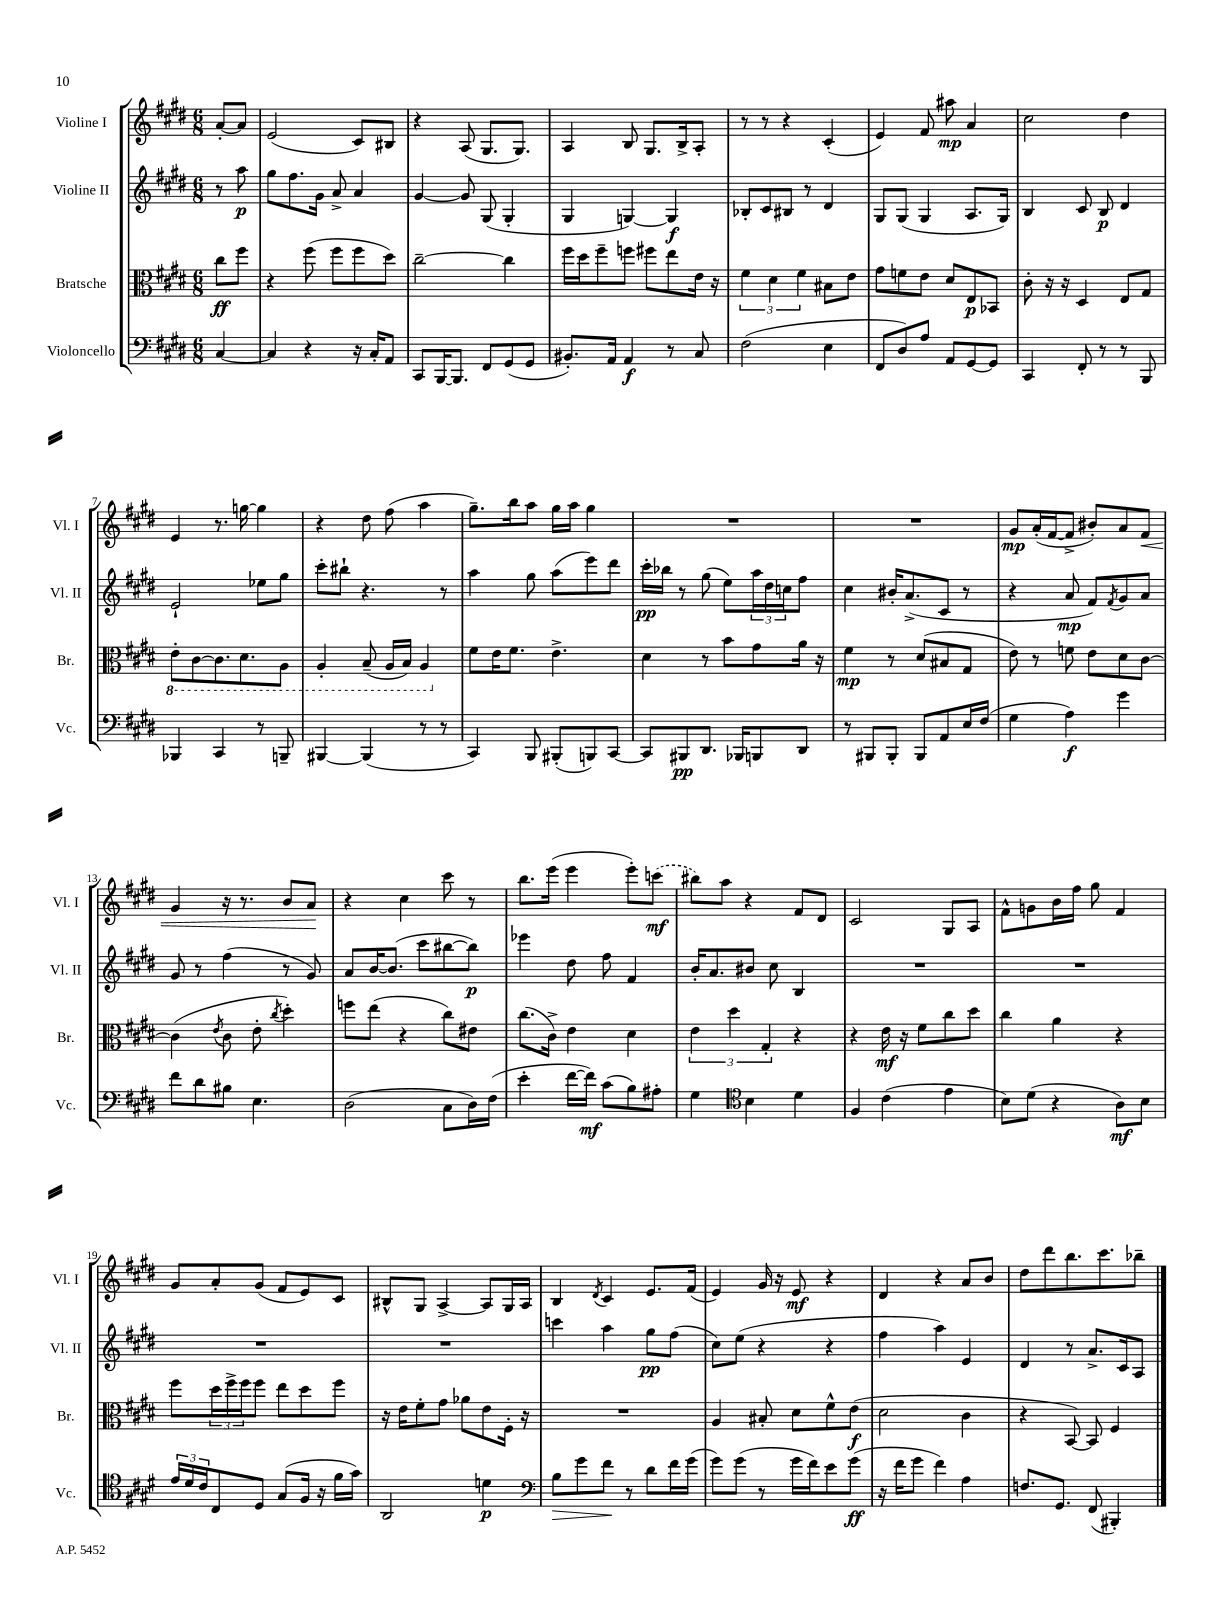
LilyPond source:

<<
\new StaffGroup <<
\new Staff = "s0" \with { instrumentName = "Violine I" shortInstrumentName = "Vl. I" } {
    \clef treble \key e \major \numericTimeSignature \time 6/8 \partial 4
    a'8~-. a'8 |
    e'2( cis'8) bis8 |
    r4 a8( gis8. gis8.) |
    a4 b8 gis8. b16-> a8-. |
    r8 r8 r4 cis'4-.( |
    e'4) fis'8 ais''8\mp a'4 |
    cis''2 dis''4 |
    e'4 r8. g''16~ g''4 |
    r4 dis''8 fis''8( a''4 |
    gis''8.--) b''16 a''8 gis''16 a''16 gis''4 |
    R2. |
    R2. |
    gis'8\mp a'16-.( fis'16~ fis'8-> bis'8-.) a'8 fis'8\< |
    gis'4 r16 r8. b'8 a'8\! |
    r4 cis''4 cis'''8 r8 |
    b''8. e'''16( e'''4 e'''8-.) \once \slurDashed c'''8\mf( |
    bis''8) a''8 r4 fis'8 dis'8 |
    cis'2 gis8 a8 |
    fis'8-^ g'8 b'16 fis''16 gis''8 fis'4 |
    gis'8 a'8-. gis'8( fis'8 e'8) cis'8 |
    bis8-^ gis8 a4~-> a8 gis16 a16 |
    b4 \acciaccatura { dis'8 } cis'4 e'8. fis'16( |
    e'4) gis'16 r16 e'8\mf r4 |
    dis'4 r4 a'8 b'8 |
    dis''8 dis'''8 b''8. cis'''8. bes''8-- \bar "|." |
}
\new Staff = "s1" \with { instrumentName = "Violine II" shortInstrumentName = "Vl. II" } {
    \clef treble \key e \major \numericTimeSignature \time 6/8 \partial 4
    r8 a''8\p |
    gis''8 fis''8. gis'16 a'8-> a'4 |
    gis'4~ gis'8 gis8( gis4-. |
    gis4 g4~) g4\f |
    bes8-. cis'8 bis8 r8 dis'4 |
    gis8 gis8( gis4 a8. gis16) |
    b4 cis'8 b8\p dis'4 |
    e'2-! ees''8 gis''8 |
    cis'''8-. bis''8-! r4. r8 |
    a''4 gis''8 a''8( e'''8) dis'''8 |
    cis'''16-.\pp bes''16 r8 gis''8( e''8) \tuplet 3/2 { a''16 dis''16 c''16 } fis''8 |
    cis''4 bis'16-. a'8.->( cis'8 r8 |
    r4 a'8\mp fis'8) \acciaccatura { fis'8 } gis'8 a'8 |
    gis'8 r8 fis''4( r8 gis'8) |
    a'8 b'16~ b'8.( cis'''8 bis''8~ bis''8\p) |
    ees'''4 dis''8 fis''8 fis'4 |
    b'16-. a'8. bis'8 cis''8 b4 |
    R2. |
    R2. |
    R2. |
    R2. |
    c'''4 a''4 gis''8\pp fis''8( |
    cis''8) e''8( r4 r4 |
    fis''4 a''4) e'4 |
    dis'4 r8 a'8.-> cis'16 a8 \bar "|." |
}
\new Staff = "s2" \with { instrumentName = "Bratsche" shortInstrumentName = "Br." } {
    \clef alto \key e \major \numericTimeSignature \time 6/8 \partial 4
    cis''8\ff fis''8 |
    r4 fis''8( fis''8 fis''8 dis''8) |
    cis''2~-- cis''4 |
    fis''16 dis''16 fis''8-- f''8 fis''8 e''8 e'16 r16 |
    \tuplet 3/2 { fis'4 dis'4 fis'4 } bis8 e'8 |
    gis'8 f'8 e'8 dis'8 e8\p bes,8 |
    cis'8-. r16 r16 dis4 e8 gis8 |
    \ottava #-1 e8-. cis8~ cis8. dis8. a,8 |
    a,4-. b,8--( a,16 b,16) a,4 \ottava #0 |
    fis'8 e'16 fis'8. e'4.-> |
    dis'4 r8 b'8 gis'8 a'16 r16 |
    fis'4\mp r8 dis'8( bis8 gis8 |
    e'8) r8 f'8 e'8 dis'8 cis'8~ |
    cis'4( \acciaccatura { e'8 } cis'8 e'8-. \acciaccatura { cis''8 } dis''4-.) |
    f''8 e''8( r4 cis''8) eis'8 |
    cis''8.( cis'16->) e'4 dis'4 |
    \tuplet 3/2 { e'4 dis''4 gis4-. } r4 |
    r4 e'16\mf r16 fis'8 cis''8 dis''8 |
    cis''4 a'4 r4 |
    fis''8 \tuplet 3/2 { dis''16 fis''16-> fis''16 } fis''8 e''8 dis''8 fis''8 |
    r16 e'16 fis'8-. gis'8 aes'8 e'8 fis16-. r16 |
    R2. |
    a4 bis8-. dis'8 fis'8-^ e'8\f( |
    dis'2 cis'4 |
    r4 b,8~) b,8 fis4 \bar "|." |
}
\new Staff = "s3" \with { instrumentName = "Violoncello" shortInstrumentName = "Vc." } {
    \clef bass \key e \major \numericTimeSignature \time 6/8 \partial 4
    cis4~ |
    cis4 r4 r16 cis16-. a,8 |
    cis,8 b,,16~ b,,8. fis,8 gis,8( gis,8 |
    bis,8.-.) a,16 a,4\f r8 cis8 |
    fis2( e4 |
    fis,8 dis8) a8 a,8 gis,8~ gis,8 |
    cis,4 fis,8-. r8 r8 b,,8 |
    bes,,4 cis,4 r8 b,,8-- |
    bis,,4~ bis,,4( r8 r8 |
    cis,4) b,,8 bis,,8-.( b,,8) cis,8~ |
    cis,8 bis,,8\pp dis,8. bes,,16 b,,8 dis,8 |
    r8 bis,,8 bis,,8-. bis,,8 a,8 e16 fis16( |
    gis4 a4\f) gis'4 |
    fis'8 dis'8 bis8 e4. |
    dis2( cis8 dis16) fis16( |
    e'4-. fis'16~ fis'16\mf) cis'8( b8) ais8-. |
    gis4 \clef tenor b4 dis'4 |
    fis4 cis'4( e'4 |
    b8) dis'8( r4 a8\mf) b8 |
    \tuplet 3/2 { e'16 dis'16 cis'16 } cis8 dis8 gis8( fis16 r16 fis'16 gis'16) |
    a,2 d'4\p |
    \clef bass b8\> gis'8 fis'8\! r8 dis'8 fis'16 gis'16( |
    gis'8) gis'8( r8 gis'16 fis'16) e'8 gis'8\ff( |
    r16 fis'16 gis'8 fis'4) a4 |
    f8. gis,8. fis,8( bis,,4-.) \bar "|." |
}
>>
>>
